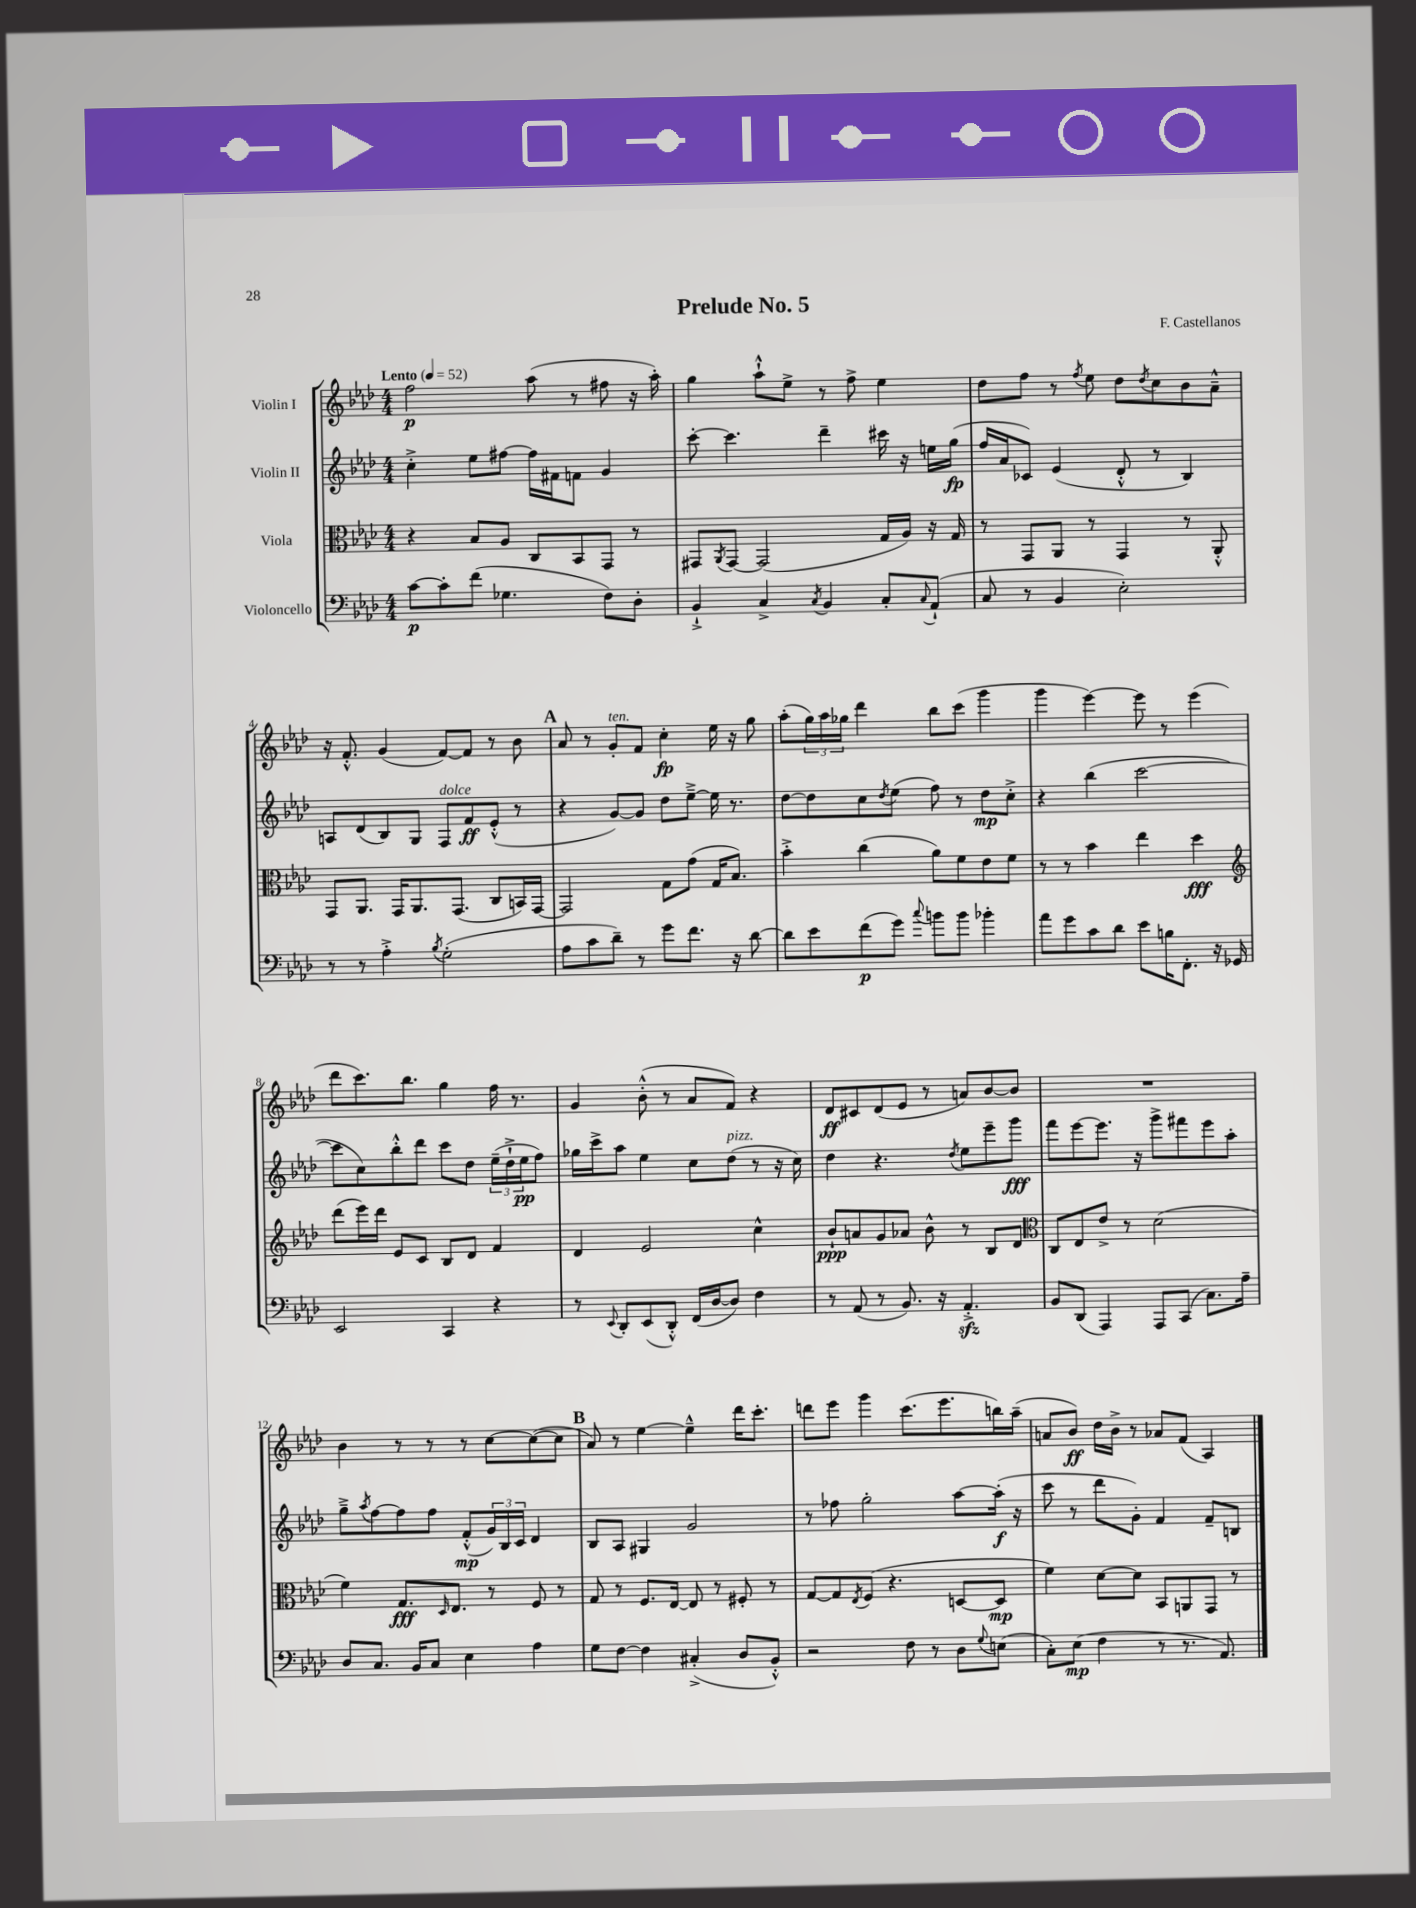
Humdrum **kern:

**kern	**kern	**kern	**kern
*staff4	*staff3	*staff2	*staff1
*clefF4	*clefC3	*clefG2	*clefG2
*k[b-e-a-d-]	*k[b-e-a-d-]	*k[b-e-a-d-]	*k[b-e-a-d-]
*M4/4	*M4/4	*M4/4	*M4/4
*MM52	*MM52	*MM52	*MM52
[8c\L	4r	4cc'^\	2ff\
8c'\]	.	.	.
(8f\J	8B-/L	8ee-\L	.
4.G-\	8A-/J	[8ff#\J	.
.	8C/L	16ff#\]LL	(8aa-\
.	.	16f#\J	.
.	8BB-/	8f\J	8r
8F\L)	8GG/J	4g/	8ff#\
8D-'\J	8r	.	16r
.	.	.	16aa-'\)
=	=	=	=
4BB-`^/	8GG#/L	[8ccc'\	4gg\
.	8qAA-/	.	.
.	[8GG#/J	4.ccc\]	.
4C^/	(2GG#/]	.	8aa-`^^\L
.	.	.	8ee-^\J
8qC/	.	.	.
4BB-/	.	4ddd-~\	8r
.	.	.	8ff^\
8C'/L	16G/LL	16ccc#\	4ee-\
.	16A-/JJ)	16r	.
8qqC/	.	.	.
(8AA-`/J	16r	16ee\LL	.
.	16G/	(16gg\JJ	.
=	=	=	=
8C/	8r	16ff/LL	8dd-\L
.	.	16a-/J	.
8r	8GG/L	8c-/J)	8ff\J
4BB-/	8AA-/J	(4e-/	8r
.	.	.	8qff/
.	8r	.	8ee-\
2E-'\)	4GG/	8d-'^^/	8dd-\L
.	.	.	8qdd-/
.	.	8r	8cc\
.	8r	4B-/)	8b-\
.	8AA-'^^/	.	8a-~^^\J
=	=	=	=
8r	8GG/L	8A/L	16r
.	.	.	8.f'^^/
8r	8.AA-/J	(8d-/	.
4A-'^\	.	8B-/)	(4g/
.	16GG/LK	.	.
.	8.AA-/	8G/J	.
8qB-/	.	.	.
(2G'\	.	8F/L	[8f/L)
.	(8.GG/J	.	.
.	.	8f/	8f/]J
.	8C/L	(8e-'^^/J	8r
.	16BB/L)	8r	8b-\
.	[16GG/JJ	.	.
=	=	=	=
8A-\L	2GG/]	4r	8a-/
8c\	.	.	8r
8d-~\J)	.	[8g/L)	8g'/L
8r	.	8g/]J	8f/J
8g\L	8G\L	8dd-\L	4cc'\
8.f\J	(8g\J	[8ee-~^\J	.
.	16G/LK	16ee-\]	16ee-\
16r	8.B-/J)	8.r	16r
[8d-\	.	.	8gg\
=	=	=	=
8d-\]L	4b-'^\	[8dd-\L	(8aa-'\L
8e-\	.	8dd-\]	24gg\L)
.	.	.	24aa-\
.	.	.	24gg-\JJ
(8f\	(4cc\	8cc\	4ddd-\
.	.	8qdd-/	.
8g\J)	.	(8ee-\J	.
8qqcc/	.	.	.
8b\L	8a-\L)	8ff\)	8bb-\L
8b\J	8f\	8r	(8ccc\J
4b-'\	8e-\	8dd-\L	4ggg\
.	8f\J	8cc'^\J	.
=	=	=	=
8a-\L	8r	4r	4ggg\
8g\	8r	.	.
8c\	4b-\	(4bb-\	[4eee-\)
8d-\J	.	.	.
8e-\L	4ee-\	[2ccc\	8eee-\]
16B\K	.	.	8r
8.FF'\J	.	.	.
.	4dd-\	.	(4eee-\
16r	.	.	.
16GG-/	.	.	.
=	=	=	=
*	*clefG2	*	*
2EE-/	(8ddd-\L	8ccc\]L	8ddd-\L
.	16eee-\L)	8cc\)	8.ccc\)
.	16ddd-\JJ	.	.
.	8e-/L	8bb-'^^\	.
.	.	.	8.bb-\J
.	8c/J	8ddd-\J	.
4CC/	8B-/L	8ccc\L	4gg\
.	8d-/J	8dd-\J	.
4r	4f/	(24ee-~\LL	16ff\
.	.	24dd-`^\	.
.	.	.	8.r
.	.	24ee-\J	.
.	.	8ff\J)	.
=	=	=	=
8r	4d-/	16gg-\LL	4g/
.	.	16ccc^\J	.
8qqEE-/	.	.	.
8DD-'/L	.	8aa-\J	.
(8EE-/	2e-/	4ee-\	(8b-'^^\
8DD-'^^/J)	.	.	8r
(16FF/LL	.	8cc\L	8a-/L
[16D-/J	.	.	.
8D-/]J)	.	(8dd-\J	8f/J)
4F\	4cc^^\	8r	4r
.	.	16r	.
.	.	16cc\)	.
=	=	=	=
8r	8b-`/L	4dd-\	8d-/L
(8AA-/	8a/	.	8c#/
8r	8g/	4.r	(8d-/
8.BB-/)	8a-/J	.	8e-/J
.	8b-^^\	.	8r
16r	.	.	.
.	.	8qdd-/	.
4.AA-'^/	8r	8ee-\L	8a/L)
.	8B-/L	8eee-~\	[8b-/
.	8d-/J	8ggg\J	8b-/]J
=	=	=	=
*	*clefC3	*	*
8BB-/L	8C/L	8fff\L	1r
(8DD-/J	8E-/	[8eee-\	.
4AAA-/)	8e-^/J	8.eee-\]J	.
.	8r	.	.
.	.	16r	.
8AAA-/L	(2d-\	8ggg^\L	.
(8CC/J	.	8fff#\	.
8.C\L)	.	8eee-\	.
.	.	8aa-'\J	.
16A-~\Jk	.	.	.
=	=	=	=
8D-/L	4f\)	8gg~^\L	4b-\
.	.	8qaa-/	.
8.C/J	.	[8ff\	.
.	8.G/L	8ff\]	8r
16BB-/LK	.	.	.
8C/J	.	8ff\J	8r
.	16qqD-/	.	.
.	8.E-/J	.	.
4E-\	.	(8f'^^/L	8r
.	8r	24g/L)	[8cc\L
.	.	24B-/	.
.	.	24c/JJ	.
4A-\	8F/	4d-/	(8cc\_
.	8r	.	8cc\]J
=	=	=	=
8G\L	8G/	8B-/L	8a-/)
[8F\J	8r	8A-/J	8r
4F\]	8.F/L	4G#/	[4ee-\
.	[16E-/Jk	.	.
(4C#'^/	8E-/]	2g/	4ee-~^^\]
.	8r	.	.
8D-/L	8F#'/	.	16ddd-\LK
.	.	.	8.ccc'\J
8BB-'^^/J)	8r	.	.
=	=	=	=
2r	[8G/L	8r	8ddd\L
.	8G/]	8ff-\	8eee-\J
.	8qE-/	.	.
.	(8F/J	2gg'\	4ggg\
.	4.r	.	.
8F\	.	.	(8.ccc\L
8r	.	.	.
.	.	.	8.eee-\
8D-\L	[8D/L	[8aa-\L	.
8qqG/	.	.	.
(8E\J	8D/]J	(16aa-'\]Jk	16bb\L)
.	.	16r	(16aa-~\JJ
=	=	=	=
8C'\L)	4f\)	8ccc\	8a/L
(8E-\J	.	8r	8b-/J)
4F\	[8d-\L	8ddd-\L	16dd-\LL
.	.	.	16b-^\JJ
.	8d-\]J	8g'\J)	8r
8r	8BB-/L	4f/	8a-/L
8.r	8AA/	.	(8f/J
.	8GG/J	8f~/L	4A-/)
8.AA-/)	.	.	.
.	8r	8B/J	.
==	==	==	==
*-	*-	*-	*-
